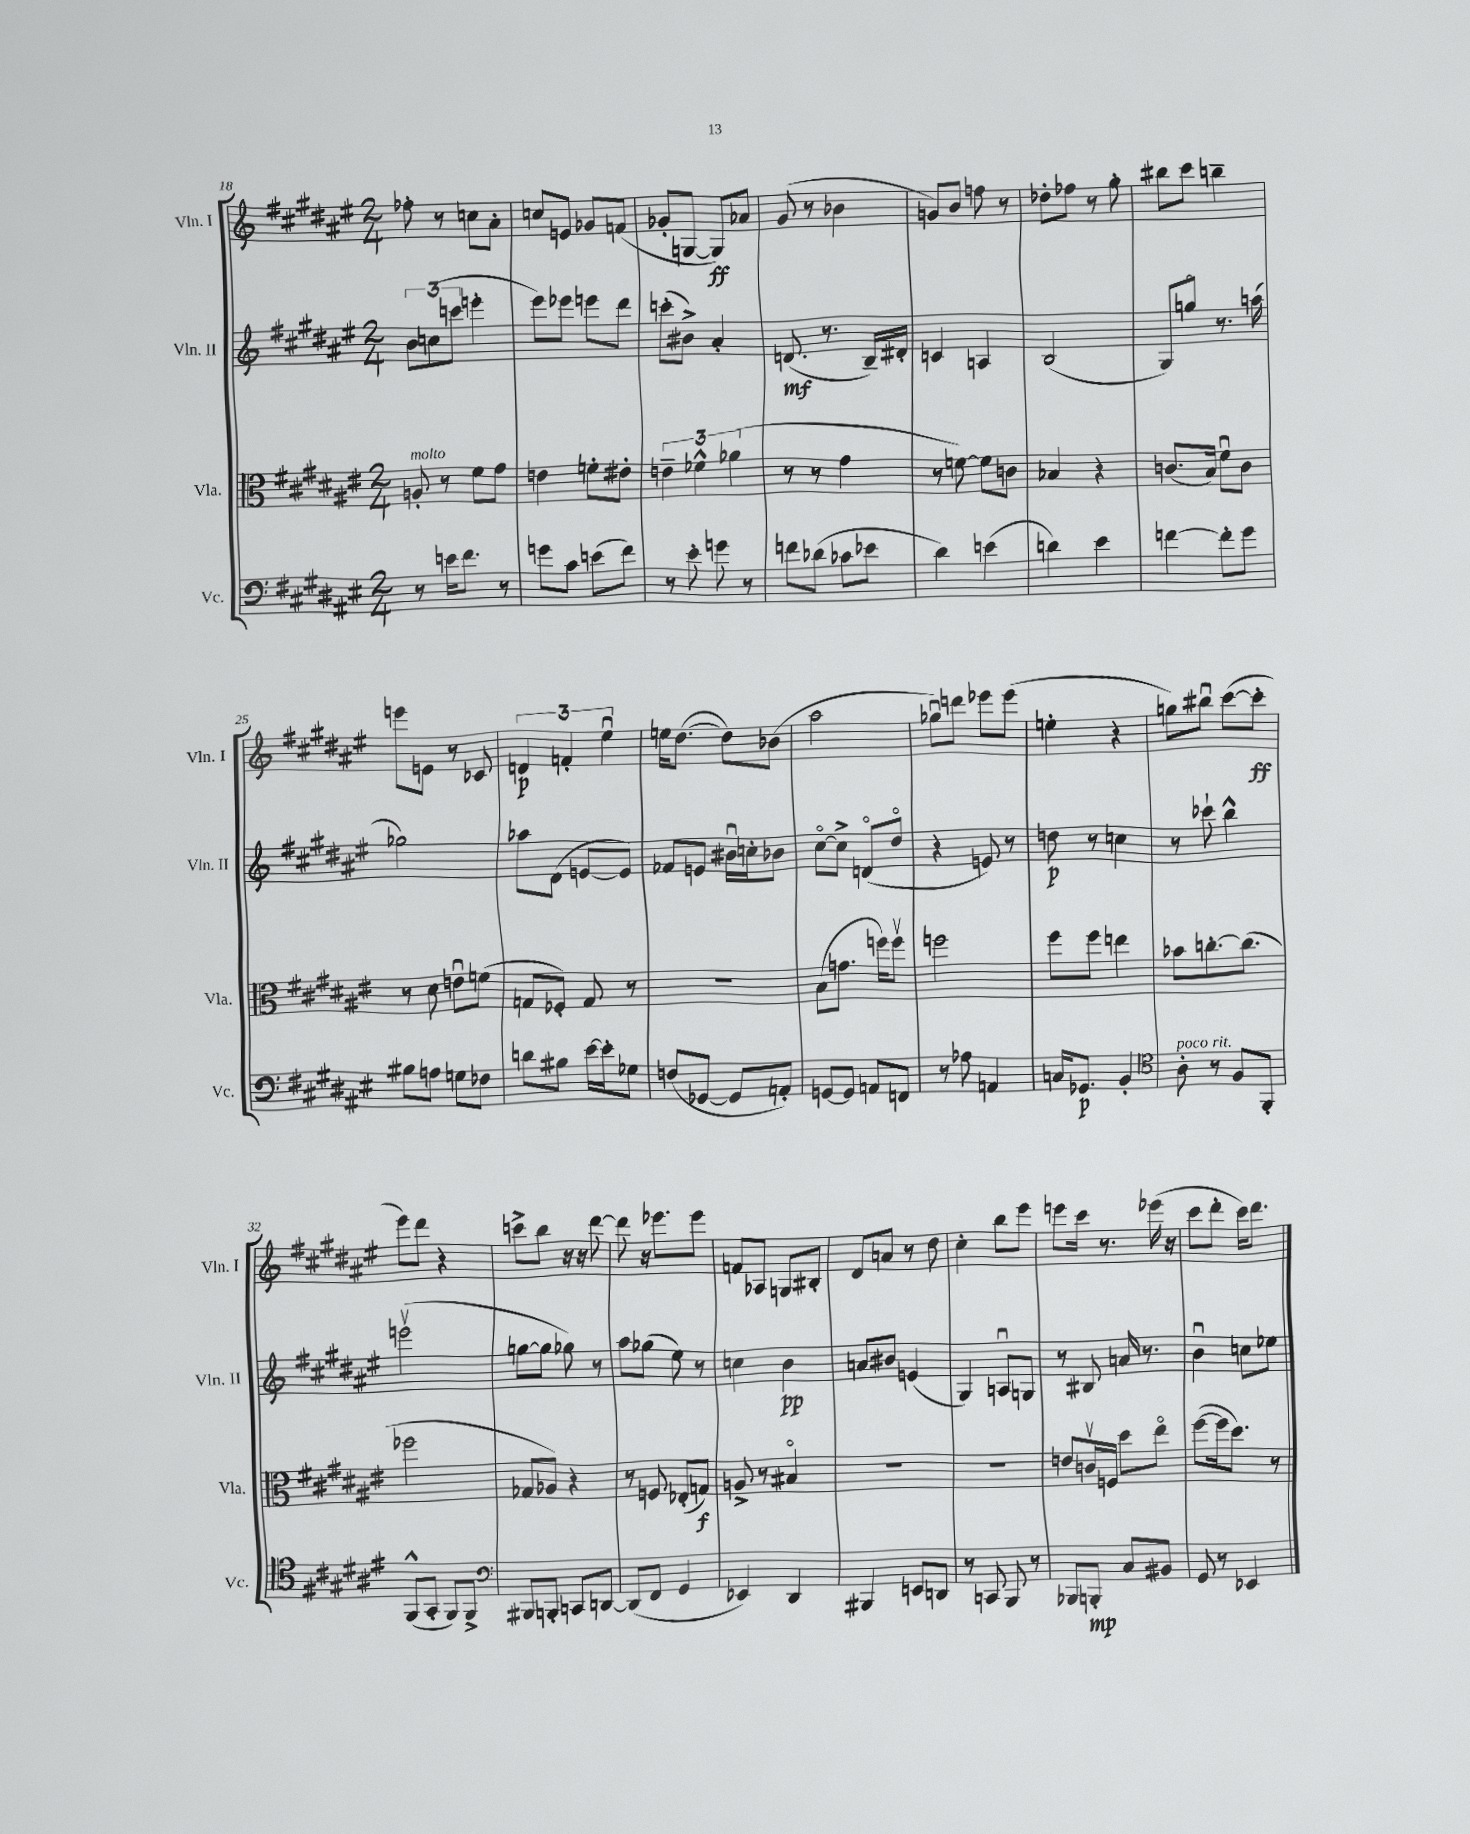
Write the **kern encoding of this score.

**kern	**kern	**kern	**kern
*staff4	*staff3	*staff2	*staff1
*clefF4	*clefC3	*clefG2	*clefG2
*k[f#c#g#d#a#e#]	*k[f#c#g#d#a#e#]	*k[f#c#g#d#a#e#]	*k[f#c#g#d#a#e#]
*M2/4	*M2/4	*M2/4	*M2/4
8r	8A'/	12b\L	8ff-'\
.	.	(12cc\	.
16e\LK	8r	.	8r
.	.	12ccc\J	.
8.f#\J	.	.	.
.	8f#\L	4eee'\	8cc\L
8r	8g#\J	.	8a#'\J
=	=	=	=
8g\L	4e\	8eee#\L)	8cc/L
8c#\J	.	8eee-\J	8e/J
(8e\L	8f'\L	8eee\L	8g-/L
8f#\J)	8e#'\J	8ddd#\J	(8f/J
=	=	=	=
8r	6e~\	(8ccc'\L	8g-'/L
8e#'\	.	8b#^\J)	[8G/J
.	6f-^^\	.	.
8g\	.	4a#'/	8G/]L)
.	(6a-\	.	.
8r	.	.	8a-/J
=	=	=	=
8f\L	8r	(8.d/	(8g#/
(8d-\J	8r	.	8r
.	.	8.r	.
8c-\L	4g#\	.	4b-\
8e-\J	.	16B~/LL)	.
.	.	16d#'/JJ	.
=	=	=	=
4d#\)	8r	4c/	8g/L)
.	[8f\)	.	8b/J
(4e\	8f\]L	4A/	8ff\
.	8c\J	.	8r
=	=	=	=
4d\)	4B-/	(2B/	8dd-'\L
.	.	.	8ff-\J
4e#\	4r	.	8r
.	.	.	8gg#'\
=	=	=	=
[4f\	(8.c/L	8G#/L)	8bb#\L
.	.	8ggo/J	8ccc#\J
.	16B/Jk)	.	.
8f'\]L	8f#u\L	8.r	4bb~\
8g#\J	8c\J	.	.
.	.	(16aa\	.
=	=	=	=
8B#\L	8r	2gg-\)	8eee\L
8A\J	8d#\	.	8e\J
8G\L	8eu\L	.	8r
8F-\J	(8f\J	.	8c-/
=	=	=	=
8d\L	8G/L	8aa-\L	6d/
8B#\J	8F-'/J)	(8d#\J	.
.	.	.	6f'/
[16e#\LL	8G/	[8e/L	.
16e#'\]J	.	.	.
.	.	.	6ee#u\
8G-\J	8r	8e/]J)	.
=	=	=	=
(8F/L	2r	8f-/L	16ee\LK
.	.	.	([8.dd#\J
[8GG-/J	.	8e/J	.
8GG-/]L	.	16b#u\LL	8dd#\]L)
.	.	16cc'\J	.
8AA'/J)	.	8b-\J	(8b-\J
=	=	=	=
[8GG/L	(8B\L	[8cc#o\L	2aa#\
8GG/]J	8.g\J	8cc#^\]J	.
8AA/L	.	(8do/L	.
.	16ff\LK)	.	.
8FF/J	8ffv\J	8dd#o/J	.
=	=	=	=
8r	2ff\	4r	8gg-u\L)
8A-\	.	.	8ddd\J
4AA/	.	8e/)	8eee-\L
.	.	8r	(8eee-\J
=	=	=	=
16C/LK	8ff#\L	8dd\	4ee'\
8.GG-/J	.	.	.
.	8ff#\J	8r	.
4BB'/	4ee\	4cc\	4r
=	=	=	=
*clefC4	*	*	*
8A#'\	8b-\L	8r	8gg\L)
8r	[8.cc'\	8ccc-`\	8bb#u\J
8F#/L	.	4bb^^\	([8ccc#\L
.	(8.cc\]J	.	.
8FF#'/J	.	.	8ccc#'\]J
=	=	=	=
(8FF#^^/L	2ff-\	(2eeev\	8eee#\L)
8GG#'/J	.	.	8ddd#\J
8FF#/L)	.	.	4r
8FF#^/J	.	.	.
=	=	=	=
*clefF4	*	*	*
8BBB#/L	8G-/L	[8gg\L	8ccc^\L
8BBB'/J	8A-/J)	8gg\]J	8bb\J
8CC/L	4r	8gg-\)	16r
.	.	.	16r
[8DD/J	.	8r	[8ddd#\
=	=	=	=
(8DD/]L	8r	8aa#\L	8ddd#\]
8FF#/J	8F/	(8gg-\J	16r
.	.	.	8.eee-\L
4GG#/	(8E-'/L	8ee#\)	.
.	8G/J)	8r	8eee-\J
=	=	=	=
4EE-/)	8A^/	4cc\	8f/L
.	8r	.	8A-/J
4DD#/	4B#o/	4b\	8G/L
.	.	.	8B#'/J
=	=	=	=
4BBB#/	2r	8a/L	8d#/L
.	.	8b#/J	8a/J
8EE/L	.	(4e/	8r
8DD/J	.	.	8dd#\
=	=	=	=
8r	2r	4G#/)	4cc#'\
8CC/	.	.	.
8BBB/	.	8Au/L	8bb\L
8r	.	8G/J	8eee#\J
=	=	=	=
8BBB-/L	8e/L	8r	8eee\L
8BBB'/J	16cv/L	8B#/	16ccc#\Jk
.	16F/JJ	.	8.r
8C#/L	8dd#\L	16a/	.
.	.	8.r	.
8BB#/J	8ee#o\J	.	(16eee-\
.	.	.	16r
=	=	=	=
8GG#/	([8ff#\L	4bu\	8ccc#\L
8r	16ff#\]k	.	8ddd#'\J
.	8.dd#\J)	.	.
4EE-/	.	8cc\L	16ccc#\LK)
.	.	.	8.ddd#\J
.	8r	8ee-\J	.
==	==	==	==
*-	*-	*-	*-
